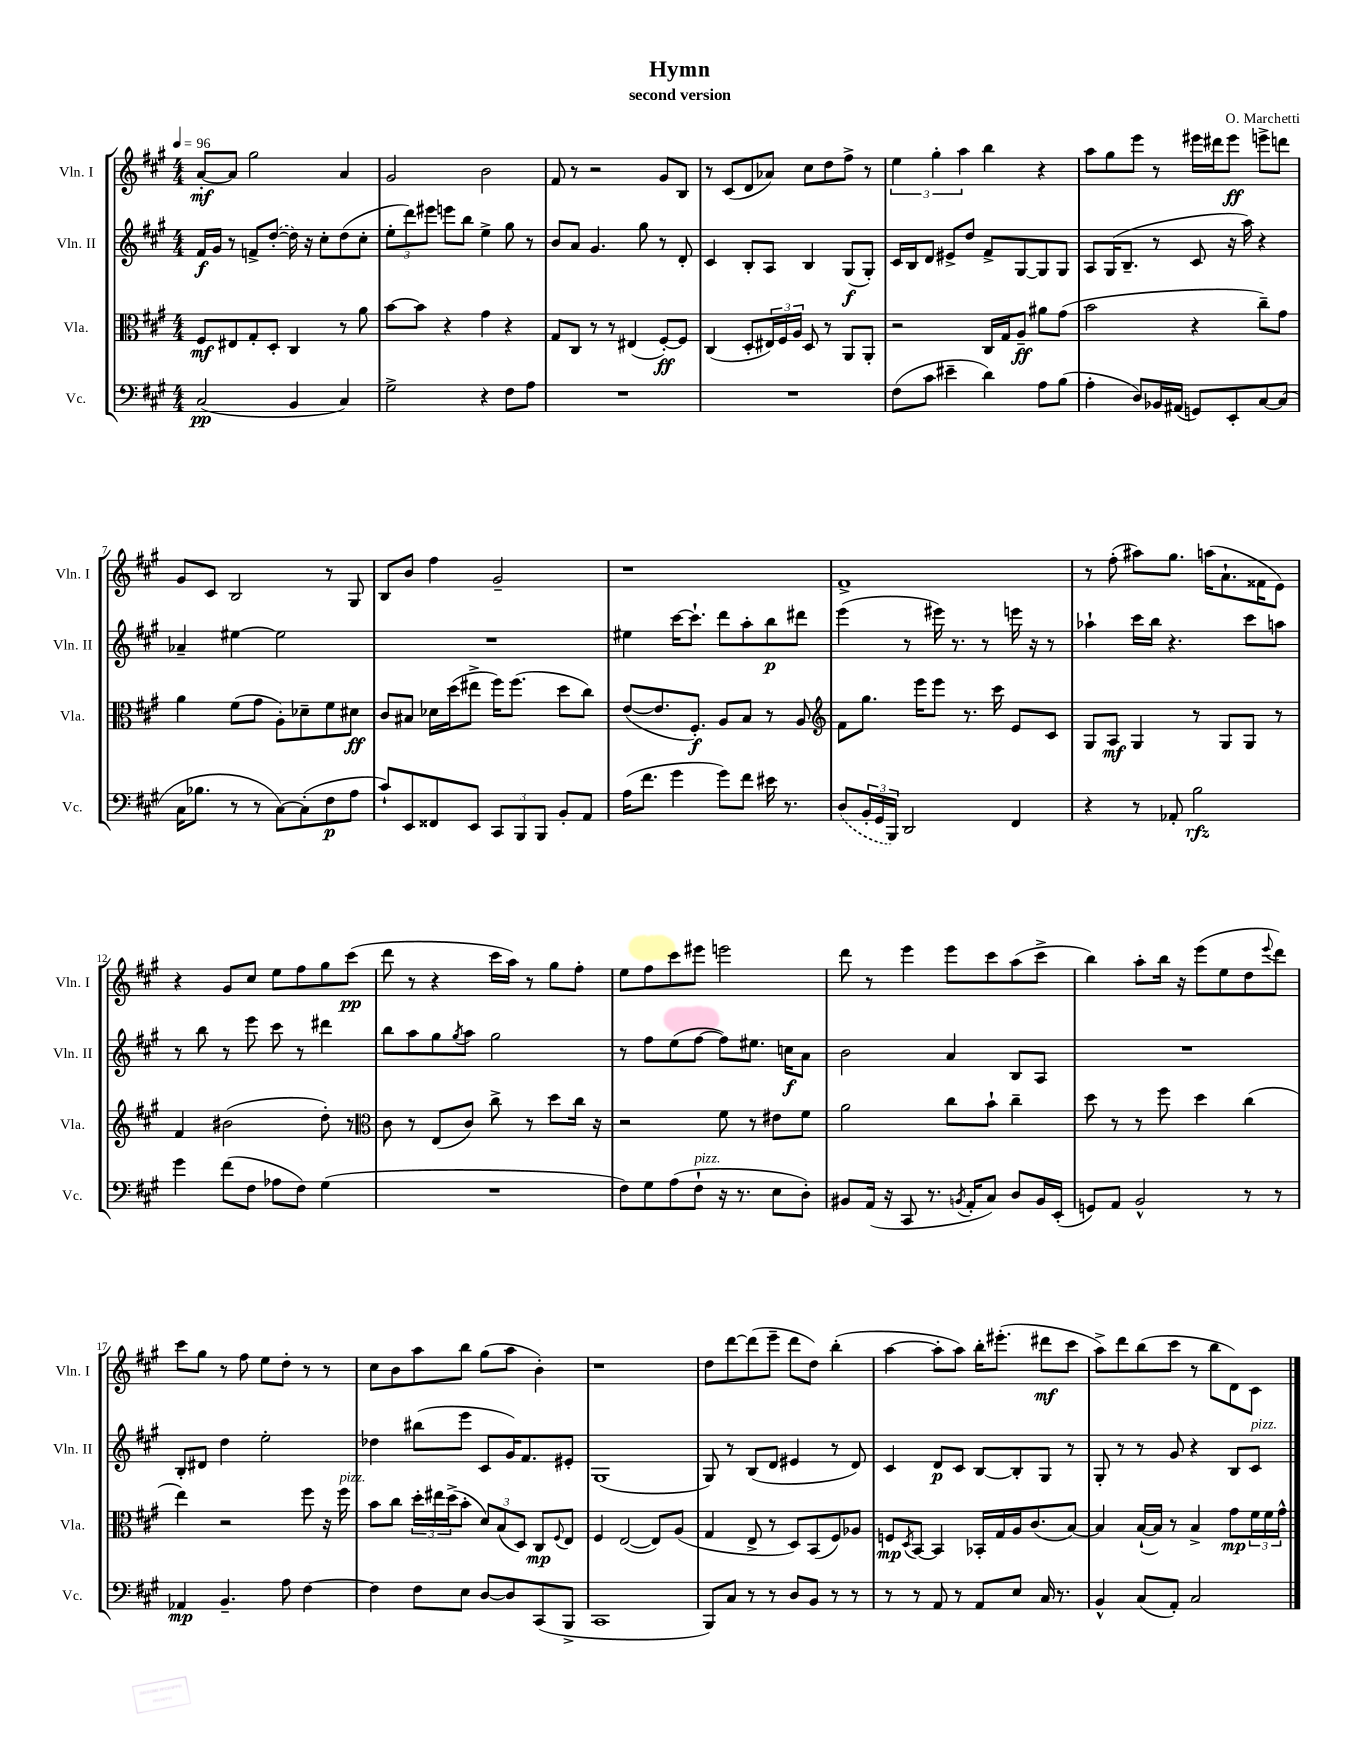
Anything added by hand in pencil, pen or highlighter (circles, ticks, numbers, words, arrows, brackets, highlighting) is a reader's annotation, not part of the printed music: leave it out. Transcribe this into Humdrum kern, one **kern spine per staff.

**kern	**dynam	**kern	**dynam	**kern	**dynam	**kern	**dynam
*part4	*part4	*part3	*part3	*part2	*part2	*part1	*part1
*staff4	*staff4	*staff3	*staff3	*staff2	*staff2	*staff1	*staff1
*I"Vc.	*	*I"Vla.	*	*I"Vln. II	*	*I"Vln. I	*
*I'Vc.	*	*I'Vla.	*	*I'Vln. II	*	*I'Vln. I	*
*clefF4	*	*clefC3	*	*clefG2	*	*clefG2	*
*k[f#c#g#]	*	*k[f#c#g#]	*	*k[f#c#g#]	*	*k[f#c#g#]	*
*M4/4	*	*M4/4	*	*M4/4	*	*M4/4	*
*MM96	*	*MM96	*	*MM96	*	*MM96	*
=1	=1	=1	=1	=1	=1	=1	=1
(2C#/	pp	8F#/L	mf	16f#/LL	f	[8a'/L	mf
.	.	.	.	16g#/JJ	.	.	.
.	.	8E#X/	.	8r	.	8a/J]	.
.	.	8G#'/	.	8fn^/L	.	2gg#\	.
.	.	8D'/J	.	([8dd'/J	.	.	.
4BB/	.	4C#/	.	16dd\])	.	.	.
.	.	.	.	16r	.	.	.
.	.	.	.	8cc#'\L	.	.	.
4C#/)	.	8r	.	(8dd\	.	4a/	.
.	.	8a\	.	8cc#'\J	.	.	.
=2	=2	=2	=2	=2	=2	=2	=2
2G#^\	.	[8b\L	.	12ee'\L	.	2g#/	.
.	.	.	.	12ddd\)	.	.	.
.	.	8b\J]	.	.	.	.	.
.	.	.	.	12eee#X\J	.	.	.
.	.	4r	.	8eeen\L	.	.	.
.	.	.	.	8bb\J	.	.	.
4r	.	4g#\	.	4ee^\	.	2b\	.
8F#\L	.	4r	.	8gg#\	.	.	.
8A\J	.	.	.	8r	.	.	.
=3	=3	=3	=3	=3	=3	=3	=3
1r	.	8G#/L	.	8b/L	.	8f#/	.
.	.	8C#/J	.	8a/J	.	8r	.
.	.	8r	.	4.g#/	.	2r	.
.	.	8r	.	.	.	.	.
.	.	(4E#X/	.	.	.	.	.
.	.	.	.	8gg#\	.	.	.
.	.	[8F#'/L)	ff	8r	.	8g#/L	.
.	.	8F#/J]	.	8d'/	.	8B/J	.
=4	=4	=4	=4	=4	=4	=4	=4
1r	.	(4C#/	.	4c#/	.	8r	.
.	.	.	.	.	.	(8c#/L	.
.	.	8D'/L	.	8B'/L	.	8d/	.
.	.	24E#X/L)	.	8A/J	.	8a-X/J)	.
.	.	24F#/	.	.	.	.	.
.	.	24A/JJ	.	.	.	.	.
.	.	8D/	.	4B/	.	8cc#\L	.
.	.	8r	.	.	.	8dd\	.
.	.	8AA/L	.	(8G#/L	f	8ff#^\J	.
.	.	8AA'/J	.	8G#'/J)	.	8r	.
=5	=5	=5	=5	=5	=5	=5	=5
(8F#\L	.	2r	.	16c#/LL	.	6ee\	.
.	.	.	.	16B/J	.	.	.
8c#\J	.	.	.	8d/J	.	.	.
.	.	.	.	.	.	6gg#'\	.
4e#X~\	.	.	.	8e#X^/L	.	.	.
.	.	.	.	.	.	6aa\	.
.	.	.	.	8dd/J	.	.	.
4d\)	.	16C#/LL	.	8f#^/L	.	4bb\	.
.	.	16G#/J	.	.	.	.	.
.	.	8A~/J	ff	[8G#/	.	.	.
8A\L	.	8a#X\L	.	8G#/]	.	4r	.
(8B\J	.	(8g#\J	.	8G#/J	.	.	.
=6	=6	=6	=6	=6	=6	=6	=6
4A'\	.	2b\	.	8A/L	.	8aa\L	.
.	.	.	.	(16G#/K	.	8gg#\	.
.	.	.	.	8.B~/J	.	.	.
8D/L)	.	.	.	.	.	8eee\J	.
16BB-X/L	.	.	.	8r	.	8r	.
(16AA#X/JJ	.	.	.	.	.	.	.
8GGn/L)	.	4r	.	8c#/	.	16eee#X\LL	.
.	.	.	.	.	.	16ddd#X\J	.
8EE'/	.	.	.	16r	.	8eee#\J	ff
.	.	.	.	16aa\)	.	.	.
[8C#/	.	8cc#~\L)	.	4r	.	8eeen^\L	.
(8C#/J]	.	8g#\J	.	.	.	8dddn\J	.
!!LO:LB:g=z
=7	=7	=7	=7	=7	=7	=7	=7
16C#\KL	.	4a\	.	4a-X~/	.	8g#/L	.
8.B-X\J	.	.	.	.	.	.	.
.	.	.	.	.	.	8c#/J	.
8r	.	(8f#\L	.	[4ee#X\	.	2B/	.
8r	.	8g#\J	.	.	.	.	.
[8C#\L)	.	8A'\L)	.	2ee#\]	.	.	.
(8C#'\]	.	8d-X~\	.	.	.	.	.
8F#\	p	8f#\	.	.	.	8r	.
8A\J	.	8d#X\J	ff	.	.	8G#/	.
=8	=8	=8	=8	=8	=8	=8	=8
8c#`/L)	.	8c#/L	.	1r	.	8B/L	.
8EE/	.	8B#X/J	.	.	.	8b/J	.
8FF##X/	.	16d-X\LL	.	.	.	4ff#\	.
.	.	(16dd\J	.	.	.	.	.
8EE/J	.	8ee#X^\J	.	.	.	.	.
12CC#/L	.	16ff#\KL)	.	.	.	2g#~/	.
.	.	(8.ff#\J	.	.	.	.	.
12BBB/	.	.	.	.	.	.	.
12BBB/J	.	.	.	.	.	.	.
8BB'/L	.	8dd\L	.	.	.	.	.
8AA/J	.	8cc#\J)	.	.	.	.	.
=9	=9	=9	=9	=9	=9	=9	=9
(16A\KL	.	([8e/L	.	4ee#X\	.	1r	.
8.f#\J	.	.	.	.	.	.	.
.	.	8.e/]	.	.	.	.	.
4g#\	.	.	.	[16ccc#\KL	.	.	.
.	.	8.F#'/J)	f	8.ccc#`\J]	.	.	.
8g#\L)	.	8A/L	.	8ddd\L	.	.	.
8f#\J	.	8B/J	.	8aa'\	.	.	.
16e#X\	.	8r	.	8bb\	p	.	.
8.r	.	.	.	.	.	.	.
.	.	8A/	.	8ddd#X\J	.	.	.
=10	=10	=10	=10	=10	=10	=10	=10
*	*	*clefG2	*	*	*	*	*
(8D/L	.	8f#\L	.	(4eee\	.	1f#^	.
24BB'/L	.	8.gg#\J	.	.	.	.	.
24GG#/	.	.	.	.	.	.	.
24BBB/JJ)	.	.	.	.	.	.	.
2DD/	.	.	.	8r	.	.	.
.	.	16eee\KL	.	.	.	.	.
.	.	8eee\J	.	16eee#X\)	.	.	.
.	.	.	.	8.r	.	.	.
.	.	8.r	.	.	.	.	.
.	.	.	.	8r	.	.	.
.	.	16ccc#\	.	.	.	.	.
4FF#/	.	8e/L	.	16eeen\	.	.	.
.	.	.	.	16r	.	.	.
.	.	8c#/J	.	8r	.	.	.
=11	=11	=11	=11	=11	=11	=11	=11
4r	.	8G#/L	.	4aa-X`\	.	8r	.
.	.	8A/J	mf	.	.	(8ff#'\	.
8r	.	4G#/	.	16ccc#\LL	.	8aa#X\L)	.
.	.	.	.	16bb\JJ	.	.	.
8AA-X'/	.	.	.	4.r	.	8.gg#\J	.
2B\	rfz	8r	.	.	.	.	.
.	.	.	.	.	.	(16aan\KL	.
.	.	8G#/L	.	.	.	8.a`\	.
.	.	8G#/J	.	8ccc#\L	.	.	.
.	.	.	.	.	.	16f##X\K	.
.	.	8r	.	8aan\J	.	8e\J)	.
!!LO:LB:g=z
=12	=12	=12	=12	=12	=12	=12	=12
4g#\	.	4f#/	.	8r	.	4r	.
.	.	.	.	8bb\	.	.	.
(8f#\L	.	(2b#X\	.	8r	.	8g#/L	.
8F#\J	.	.	.	8eee\	.	8cc#/J	.
8A-X\L	.	.	.	8ccc#\	.	8ee\L	.
8F#\J)	.	.	.	8r	.	8ff#\	.
(4G#\	.	8dd'\)	.	4ddd#X\	.	8gg#\	.
.	.	8r	.	.	.	(8ccc#\J	pp
=13	=13	=13	=13	=13	=13	=13	=13
*	*	*clefC3	*	*	*	*	*
1r	.	8c#\	.	8bb\L	.	8ddd\	.
.	.	8r	.	8aa\	.	8r	.
.	.	(8E/L	.	8gg#\	.	4r	.
.	.	.	.	8qgg#/	.	.	.
.	.	8c#/J)	.	8aa\J	.	.	.
.	.	8cc#^\	.	2gg#\	.	16ccc#\LL	.
.	.	.	.	.	.	16aa\JJ)	.
.	.	8r	.	.	.	8r	.
.	.	8dd\L	.	.	.	8gg#\L	.
.	.	16cc#\Jk	.	.	.	8ff#'\J	.
.	.	16r	.	.	.	.	.
=14	=14	=14	=14	=14	=14	=14	=14
8F#\L)	.	2r	.	8r	.	8ee\L	.
8G#\	.	.	.	8ff#\L	.	8ff#\	.
(8A\	.	.	.	(8ee\	.	8ccc#\	.
!LO:TX:a:i:t=pizz.	!	!	!	!	!	!	!
8F#`\J	.	.	.	[8ff#\J	.	8eee#X\J	.
16r	.	8f#\	.	8ff#\L])	.	2eeen\	.
8.r	.	.	.	.	.	.	.
.	.	8r	.	8.ee#X\J	.	.	.
8E\L	.	8e#X\L	.	.	.	.	.
.	.	.	.	16ccn\KL	f	.	.
8D'\J)	.	8f#\J	.	8a\J	.	.	.
=15	=15	=15	=15	=15	=15	=15	=15
8BB#X/L	.	2a\	.	2b\	.	8ddd\	.
(16AA/Jk	.	.	.	.	.	8r	.
16r	.	.	.	.	.	.	.
8CC#/	.	.	.	.	.	4eee\	.
8.r	.	.	.	.	.	.	.
.	.	8cc#\L	.	4a/	.	8eee\L	.
8qBBn/	.	.	.	.	.	.	.
16AA'/KL	.	.	.	.	.	.	.
8C#/J)	.	8b`\J	.	.	.	8ccc#\	.
8D/L	.	4cc#~\	.	8B/L	.	(8aa\	.
16BB/L	.	.	.	8A/J	.	8ccc#^\J	.
(16EE'/JJ	.	.	.	.	.	.	.
=16	=16	=16	=16	=16	=16	=16	=16
8GGn/L)	.	8dd\	.	1r	.	4bb\)	.
8AA/J	.	8r	.	.	.	.	.
2BB^^/	.	8r	.	.	.	8aa'\L	.
.	.	8ff#\	.	.	.	16bb\Jk	.
.	.	.	.	.	.	16r	.
.	.	4dd\	.	.	.	(8eee\L	.
.	.	.	.	.	.	8ee\	.
8r	.	(4cc#\	.	.	.	8dd\	.
.	.	.	.	.	.	8qqeee/	.
8r	.	.	.	.	.	8ddd\J)	.
!!LO:LB:g=z
=17	=17	=17	=17	=17	=17	=17	=17
4AA-X/	mp	4ee\)	.	8B'/L	.	8ccc#\L	.
.	.	.	.	8d#X/J	.	8gg#\J	.
4.BB~/	.	2r	.	4dd\	.	8r	.
.	.	.	.	.	.	8ff#\	.
.	.	.	.	2ee'\	.	8ee\L	.
8A\	.	.	.	.	.	8dd'\J	.
[4F#\	.	8ff#\	.	.	.	8r	.
.	.	16r	.	.	.	8r	.
!	!	!LO:TX:a:i:t=pizz.	!	!	!	!	!
.	.	16ff#\	.	.	.	.	.
=18	=18	=18	=18	=18	=18	=18	=18
4F#\]	.	8b\L	.	4dd-X\	.	8cc#\L	.
.	.	8cc#\J	.	.	.	8b\	.
8F#\L	.	24dd'\LL	.	(8bb#X\L	.	8aa\	.
.	.	24ee#X\	.	.	.	.	.
.	.	(24dd^\J	.	.	.	.	.
8E\J	.	8b'\J	.	8eee\J	.	8bb\J	.
[8D/L	.	12d/L)	.	8c#/L	.	(8gg#\L	.
.	.	(12B/	.	.	.	.	.
8D/]	.	.	.	16g#/K)	.	8aa\J	.
.	.	12D/J)	.	.	.	.	.
.	.	.	.	8.f#/	.	.	.
(8CC#/	.	8C#/L	mp	.	.	4b'\)	.
.	.	8qqF#/	.	.	.	.	.
8BBB^/J	.	8E/J	.	8e#X'/J	.	.	.
=19	=19	=19	=19	=19	=19	=19	=19
1CC#	.	4F#/	.	(1G#	.	1r	.
.	.	([2E/	.	.	.	.	.
.	.	8E/L])	.	.	.	.	.
.	.	(8A/J	.	.	.	.	.
=20	=20	=20	=20	=20	=20	=20	=20
8BBB/L)	.	4G#/	.	8G#/)	.	8dd\L	.
8C#/J	.	.	.	8r	.	[8ddd\	.
8r	.	8E^/	.	(8B/L	.	(8ddd\]	.
8r	.	8r	.	8d/J	.	8eee~\J	.
8D/L	.	8D/L)	.	4e#X/	.	8ddd\L	.
8BB/J	.	(8BB/	.	.	.	8dd\J)	.
8r	.	8F#/)	.	8r	.	(4bb'\	.
8r	.	8A-X/J	.	8d/)	.	.	.
=21	=21	=21	=21	=21	=21	=21	=21
8r	.	8Fn/L	mp	4c#/	.	[4aa\	.
.	.	8qD/	.	.	.	.	.
8r	.	[8BB/J	.	.	.	.	.
8AA/	.	4BB/]	.	8d/L	p	8aa'\L]	.
8r	.	.	.	8c#/J	.	8aa\J)	.
8AA/L	.	16BB-X'/LL	.	[8B/L	.	16bb'\KL	.
.	.	16G#/	.	.	.	(8.eee#X'\J	.
8E/J	.	16A/J	.	8B'/]	.	.	.
.	.	(8.c#/	.	.	.	.	.
16C#/	.	.	.	8G#/J	.	8ddd#X\L	mf
8.r	.	.	.	.	.	.	.
.	.	[8B/J)	.	8r	.	8ccc#\J	.
=22	=22	=22	=22	=22	=22	=22	=22
4BB^^/	.	4B/]	.	8G#'/	.	8aa^\L)	.
.	.	.	.	8r	.	8ddd\	.
(8C#/L	.	([16B`/LL	.	8r	.	(8bb\	.
.	.	16B/JJ])	.	.	.	.	.
8AA'/J)	.	8r	.	8g#/	.	8ccc#\J	.
2C#/	.	4B^/	.	4r	.	8r	.
.	.	.	.	.	.	8bb\L	.
.	.	8g#\L	mp	8B/L	.	8d\)	.
!	!	!	!	!LO:TX:a:i:t=pizz.	!	!	!
.	.	24f#\L	.	8c#/J	.	8c#\J	.
.	.	24f#\	.	.	.	.	.
.	.	24g#^^\JJ	.	.	.	.	.
==	==	==	==	==	==	==	==
*-	*-	*-	*-	*-	*-	*-	*-
